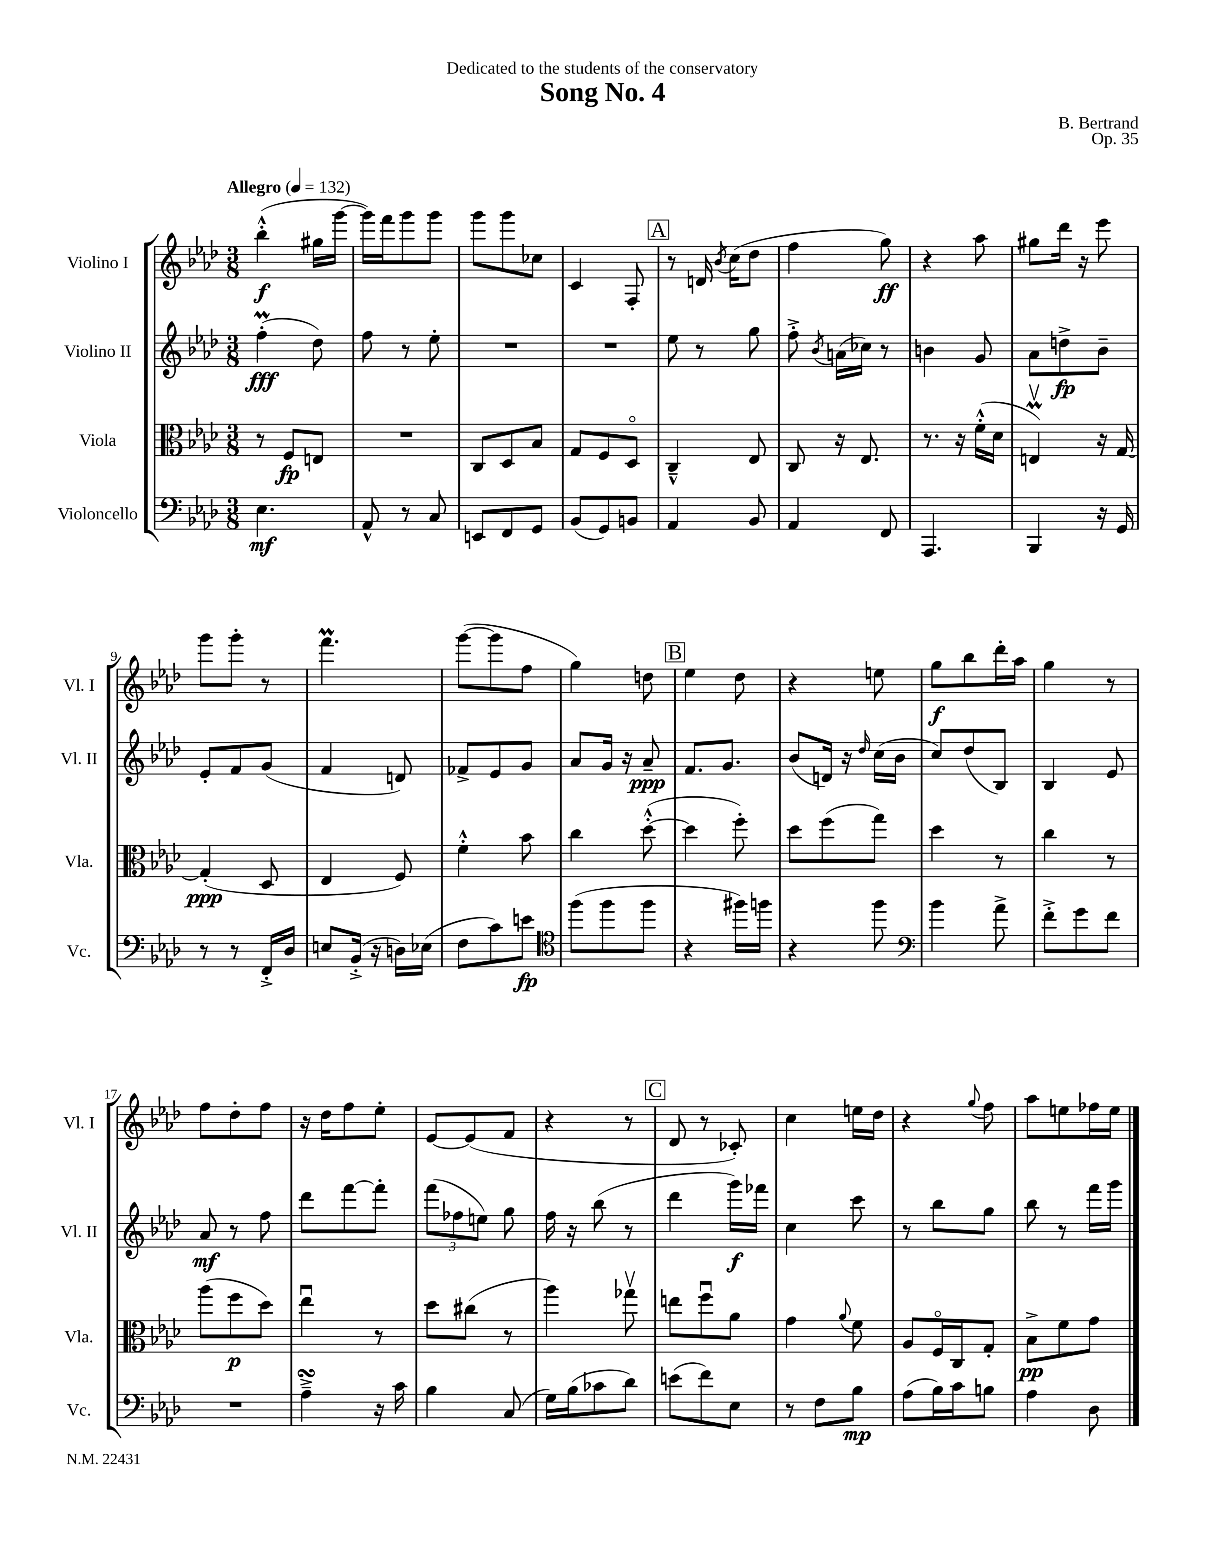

**kern	**kern	**kern	**kern
*staff4	*staff3	*staff2	*staff1
*clefF4	*clefC3	*clefG2	*clefG2
*k[b-e-a-d-]	*k[b-e-a-d-]	*k[b-e-a-d-]	*k[b-e-a-d-]
*M3/8	*M3/8	*M3/8	*M3/8
*MM132	*MM132	*MM132	*MM132
4.E-	8r	(4ff'	(4bb-'^^
.	8F	.	.
.	8E	8dd-)	16gg#
.	.	.	[16ggg
=	=	=	=
8AA-^^	4.r	8ff	16ggg])
.	.	.	16fff
8r	.	8r	8ggg
8C	.	8ee-'	8ggg
=	=	=	=
8EE	8C	4.r	8ggg
8FF	8D-	.	8ggg
8GG	8B-	.	8cc-
=	=	=	=
(8BB-	8G	4.r	4c
8GG)	8F	.	.
8BB	8D-o	.	8F'
=	=	=	=
4AA-	4C~^^	8ee-	8r
.	.	8r	16d
.	.	.	8qb-
.	.	.	(16cc
8BB-	8E-	8gg	8dd-
=	=	=	=
4AA-	8C	8ff'^	4ff
.	.	8qb-	.
.	16r	(16a	.
.	8.E-	16cc-)	.
8FF	.	8r	8gg)
=	=	=	=
4.AAA-	8.r	4b	4r
.	16r	.	.
.	(16f'^^	8g	8aa-
.	16d-	.	.
=	=	=	=
4BBB-	4Ev)	8a-	8gg#
.	.	8dd^	16ddd-
.	.	.	16r
16r	16r	8b-~	8eee-
16GG	[16G	.	.
=	=	=	=
8r	(4G']	8e-'	8ggg
8r	.	8f	8ggg'
16FF'^	8D-	(8g	8r
16D-	.	.	.
=	=	=	=
8E	4E-	4f	4.fff
(16BB-'^	.	.	.
16r	.	.	.
16D)	8F)	8d)	.
(16E-	.	.	.
=	=	=	=
8F	4f'^^	8f-^	([8ggg
8c)	.	8e-	8ggg]
8e	8b-	8g	8ff
=	=	=	=
*clefC4	*	*	*
(8ff	4cc	8a-	4gg)
8ff	.	16g	.
.	.	16r	.
8ff	([8dd-'^^	8a-~	8dd
=	=	=	=
4r	4dd-]	8.f	4ee-
.	.	8.g	.
16ff#)	8ff')	.	8dd-
16ff	.	.	.
=	=	=	=
4r	8dd-	(8b-	4r
.	(8ff	16d)	.
.	.	16r	.
.	.	16qqdd-	.
8ff	8gg)	(16cc	8ee
.	.	16b-	.
=	=	=	=
*clefF4	*	*	*
4b-	4dd-	8cc)	8gg
.	.	(8dd-	8bb-
8a-^	8r	8B-)	16ddd-'
.	.	.	16aa-
=	=	=	=
8f'^	4cc	4B-	4gg
8g	.	.	.
8f	8r	8e-	8r
=	=	=	=
4.r	(8aa-	8a-	8ff
.	8ff	8r	8dd-'
.	8dd-)	8ff	8ff
=	=	=	=
4A-~^	4ee-u	8ddd-	16r
.	.	.	16dd-
.	.	[8fff	8ff
16r	8r	8fff']	8ee-'
16c	.	.	.
=	=	=	=
4B-	8dd-	(12fff	[8e-
.	.	12ff-	.
.	(8cc#	.	(8e-]
.	.	12ee)	.
(8C	8r	8gg	8f
=	=	=	=
16G)	4aa-)	16ff	4r
(16B-	.	16r	.
8c-	.	(8bb-	.
8d-)	8gg-v	8r	8r
=	=	=	=
(8e	8ee	4ddd-	8d-
8f)	8ffu	.	8r
8E-	8a-	16ggg)	8c-')
.	.	16fff-	.
=	=	=	=
8r	4g	4cc	4cc
8F	.	.	.
.	8qqa-	.	.
8B-	8f	8ccc	16ee
.	.	.	16dd-
=	=	=	=
(8A-	8A-	8r	4r
16B-)	16Fo	8bb-	.
16c	16C	.	.
.	.	.	8qqgg
8B	8G'	8gg	8ff
=	=	=	=
4A-	8B-^	8bb-	8aa-
.	8f	8r	8ee
8D-	8g	16fff	16ff-
.	.	16ggg	16ee
==	==	==	==
*-	*-	*-	*-
